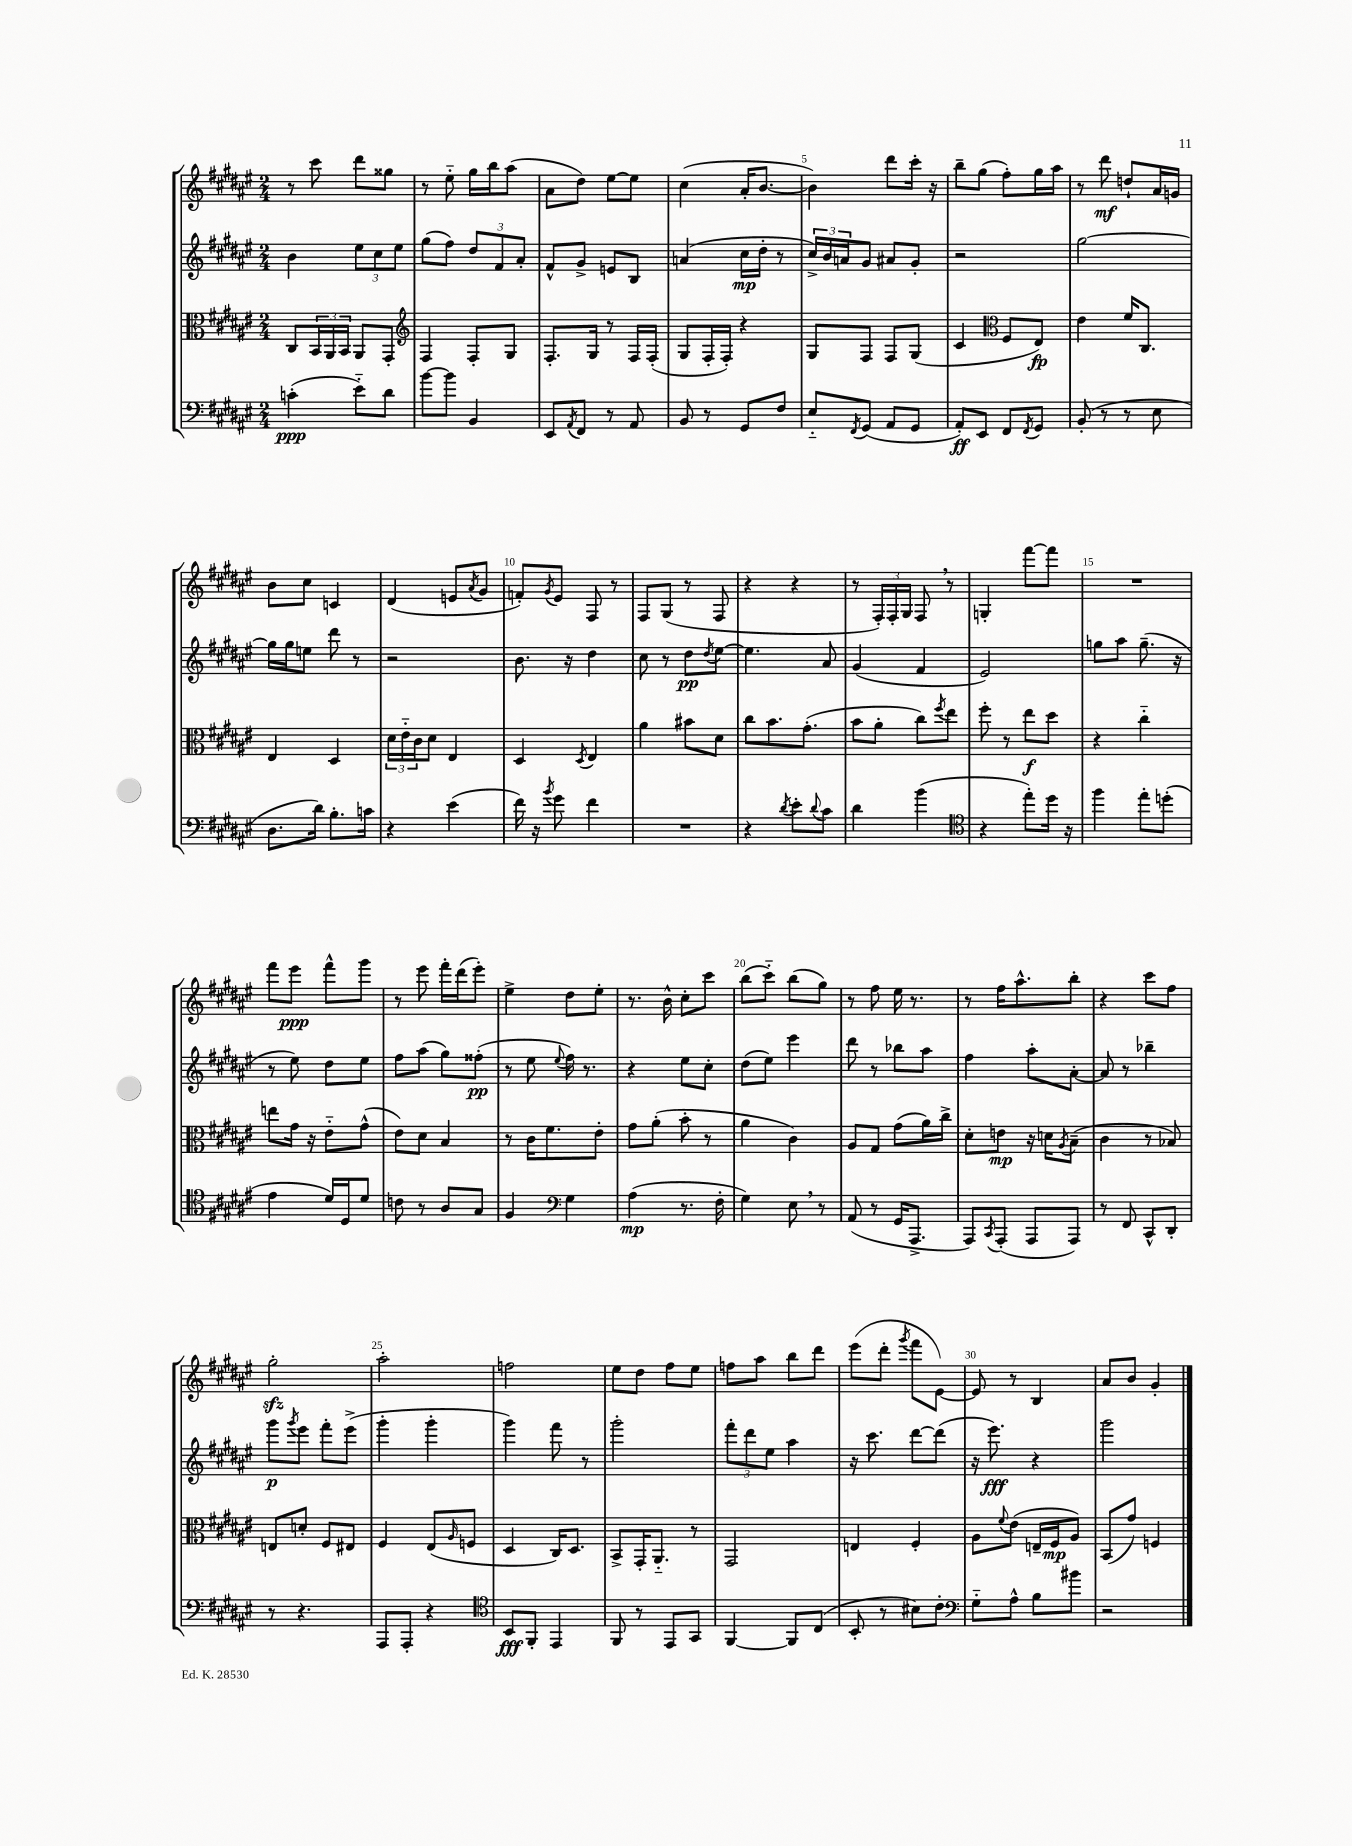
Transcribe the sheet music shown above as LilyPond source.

<<
\new StaffGroup <<
\new Staff = "s0" {
    \clef treble \key fis \major \numericTimeSignature \time 2/4
    r8 cis'''8 dis'''8 gisis''8 |
    r8 eis''8-_ gis''16 b''16 ais''8( |
    ais'8 dis''8) eis''8~ eis''8 |
    cis''4( ais'16-. b'8.~ |
    b'4) dis'''8 cis'''16-. r16 |
    b''8-- gis''8( fis''8-.) gis''16 ais''16 |
    r8 dis'''8\mf d''8-! ais'16 g'16 |
    b'8 cis''8 c'4 |
    dis'4( e'8 \acciaccatura { ais'8 } gis'8 |
    f'8-.) \acciaccatura { gis'8 } eis'8 fis8 r8 |
    fis8 gis8( r8 fis8 |
    r4 r4 |
    r8 \tuplet 3/2 { fis16-.) fis16-. gis16 } fis8 \breathe r8 |
    g4-. fis'''8~ fis'''8 |
    R2 |
    fis'''8 eis'''8\ppp fis'''8-^ gis'''8 |
    r8 eis'''8 fis'''16-. dis'''16( eis'''8-.) |
    eis''4-> dis''8 eis''8-. |
    r8. b'16-^ cis''8-. cis'''8 |
    b''8( cis'''8-_) b''8( gis''8) |
    r8 fis''8 eis''16 r8. |
    r8 fis''16 ais''8.-^ b''8-. |
    r4 cis'''8 fis''8 |
    gis''2-.\sfz |
    ais''2-. |
    f''2 |
    eis''8 dis''8 fis''8 eis''8 |
    f''8 ais''8 b''8 dis'''8 |
    eis'''8( dis'''8-. \acciaccatura { gis'''8 } fis'''8 eis'8~) |
    eis'8 r8 b4 |
    ais'8 b'8 gis'4-. \bar "|." |
}
\new Staff = "s1" {
    \clef treble \key fis \major \numericTimeSignature \time 2/4
    b'4 \tuplet 3/2 { eis''8 cis''8 eis''8 } |
    gis''8( fis''8) \tuplet 3/2 { dis''8 fis'8 ais'8-. } |
    fis'8-^ gis'8-> e'8 b8 |
    a'4( cis''16\mp dis''16-. r8 |
    \tuplet 3/2 { cis''16->) b'16 a'16 } gis'8 ais'8 gis'8-. |
    r2 |
    gis''2~ |
    gis''16 gis''16 e''8 dis'''8 r8 |
    r2 |
    b'8. r16 dis''4 |
    cis''8 r8 dis''8\pp \acciaccatura { dis''8 } eis''8~ |
    eis''4. ais'8 |
    gis'4( fis'4 |
    eis'2) |
    g''8 ais''8 g''8.--( r16 |
    r8 eis''8) dis''8 eis''8 |
    fis''8 ais''8( gis''8) fisis''8-.\pp( |
    r8 eis''8 \appoggiatura { eis''8 } fis''16) r8. |
    r4 eis''8 cis''8-. |
    dis''8( eis''8) eis'''4 |
    dis'''8 r8 bes''8 ais''8 |
    fis''4 ais''8-. ais'8~-. |
    ais'8 r8 bes''4-- |
    gis'''8\p \acciaccatura { gis'''8 } eis'''8 fis'''8-. eis'''8->( |
    gis'''4-. gis'''4-. |
    gis'''4) fis'''8 r8 |
    gis'''2-. |
    \tuplet 3/2 { fis'''8-. dis'''8 eis''8 } ais''4 |
    r16 cis'''8. dis'''8~ dis'''8( |
    r16 eis'''8.\fff) r4 |
    gis'''2 \bar "|." |
}
\new Staff = "s2" {
    \clef alto \key fis \major \numericTimeSignature \time 2/4
    cis8 \tuplet 3/2 { b,16 ais,16 b,16 } ais,8 gis,8-. |
    \clef treble fis4 fis8-. gis8 |
    fis8.-. gis16 r8 fis16 fis16-.( |
    gis8 fis16-. fis16-.) r4 |
    gis8 fis8 fis8 gis8( |
    cis'4 \clef alto fis8 eis8\fp) |
    eis'4 fis'16 cis8. |
    eis4 dis4 |
    \tuplet 3/2 { dis'16 eis'16-_ cis'16 } dis'8 eis4 |
    dis4 \acciaccatura { dis8 } eis4 |
    ais'4 bis'8 dis'8 |
    cis''8 b'8. gis'8.-.( |
    b'8 ais'8-. cis''8) \acciaccatura { fis''8 } eis''8 |
    fis''8-. r8 eis''8\f dis''8 |
    r4 cis''4-_ |
    e''8 gis'16 r16 eis'8-_ gis'8-^( |
    eis'8) dis'8 b4 |
    r8 cis'16 fis'8. eis'8-. |
    gis'8 ais'8-.( b'8-. r8 |
    ais'4 cis'4) |
    ais8 gis8 gis'8( ais'16) cis''16-> |
    dis'8-. e'8\mp r16 d'16 \acciaccatura { ais8 } b8--( |
    cis'4 r8 bes8) |
    e8 d'8-. fis8 eis8 |
    fis4 eis8( \grace { ais16 } f8 |
    dis4 cis16) dis8. |
    b,8-> gis,16-. ais,8.-_ r8 |
    gis,2 |
    e4 fis4-. |
    ais8 \appoggiatura { fis'8 } eis'8( e16-- fis16\mp ais8) |
    b,8( gis'8) f4 \bar "|." |
}
\new Staff = "s3" {
    \clef bass \key fis \major \numericTimeSignature \time 2/4
    c'4-.\ppp( eis'8-_) dis'8 |
    b'8~ b'8 b,4 |
    eis,8 \acciaccatura { ais,8 } fis,8 r8 ais,8 |
    b,8 r8 gis,8 fis8 |
    eis8-_ \acciaccatura { fis,8 } gis,8( ais,8 gis,8 |
    ais,8-.\ff) eis,8 fis,8 \acciaccatura { fis,8 } gis,8 |
    b,8-.( r8 r8 eis8 |
    dis8. dis'16) b8.-. c'16 |
    r4 eis'4( |
    fis'16) r16 \acciaccatura { b'8 } gis'8 fis'4 |
    R2 |
    r4 \acciaccatura { dis'8 } eis'8-. \appoggiatura { dis'8 } cis'8 |
    dis'4 b'4( |
    \clef tenor r4 eis''8-.) dis''16 r16 |
    fis''4 eis''8-. d''8-.( |
    eis'4 dis'16) dis16 dis'8 |
    c'8 r8 ais8 gis8 |
    fis4 \clef bass gis4 |
    ais4\mp( r8. fis16-. |
    gis4) eis8 \breathe r8 |
    ais,8( r8 gis,16 ais,,8.-> |
    ais,,8) \acciaccatura { cis,8 } ais,,8-.( ais,,8 ais,,8) |
    r8 fis,8 cis,8-^ dis,8-. |
    r8 r4. |
    ais,,8 ais,,8-. r4 |
    \clef tenor b,8\fff fis,8-. eis,4 |
    fis,8 r8 eis,8 gis,8 |
    fis,4~ fis,8 cis8( |
    b,8-. r8 bis8) cis'8-. |
    \clef bass gis8-_ ais8-^ b8 bis'8 |
    r2 \bar "|." |
}
>>
>>
\layout { \context { \Score \override BarNumber.break-visibility = ##(#f #t #t) barNumberVisibility = #(every-nth-bar-number-visible 5) } }
